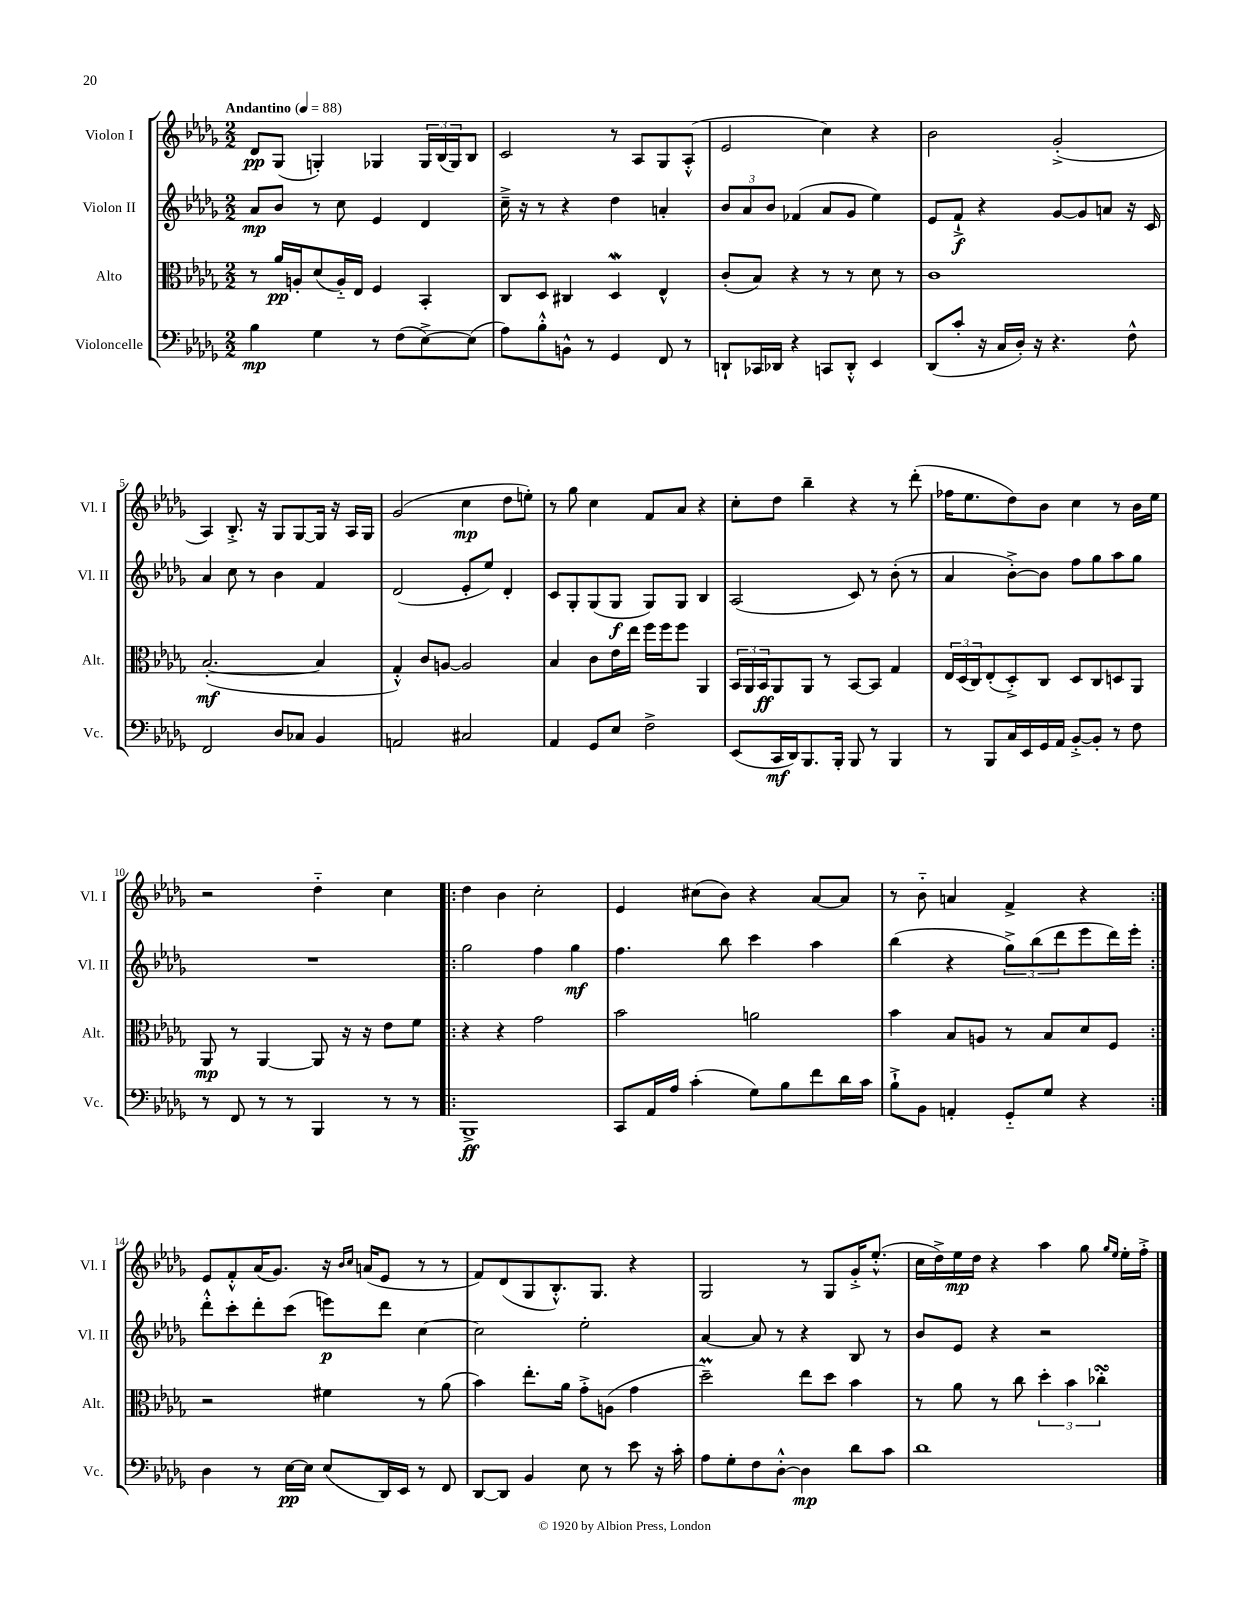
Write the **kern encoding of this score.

**kern	**kern	**kern	**kern
*staff4	*staff3	*staff2	*staff1
*clefF4	*clefC3	*clefG2	*clefG2
*k[b-e-a-d-g-]	*k[b-e-a-d-g-]	*k[b-e-a-d-g-]	*k[b-e-a-d-g-]
*M2/2	*M2/2	*M2/2	*M2/2
*MM88	*MM88	*MM88	*MM88
4B-\	8r	8a-/L	8d-/L
.	16a-/LL	8b-/J	(8G-/J
.	16A'/J	.	.
4G-\	(8d-/	8r	4G'/)
.	16A'~/L)	8cc\	.
.	16E-/JJ	.	.
8r	4F/	4e-/	4G-/
(8F\L	.	.	.
[8E-^\)	4BB-'/	4d-/	24G-/LL
.	.	.	(24B-/
.	.	.	24G-/J)
(8E-\]J	.	.	8B-/J
=	=	=	=
8A-\L)	8C/L	16cc~^\	2c/
.	.	16r	.
8B-'^^\	8D-/J	8r	.
8BB^^\J	4C#/	4r	.
8r	.	.	.
4GG-/	4D-/	4dd-\	8r
.	.	.	8A-/L
8FF/	4E-^^/	4a'/	8G-/
8r	.	.	(8A-'^^/J
=	=	=	=
8DD`/L	(8c'/L	12b-/L	2e-/
.	.	12a-/	.
16CC-/L	8B-/J)	.	.
.	.	12b-/J	.
16DD-/JJ	.	.	.
4r	4r	(4f-/	.
8CC/L	8r	8a-/L	4cc\)
8DD-'^^/J	8r	8g-/J	.
4EE-/	8d-\	4ee-\)	4r
.	8r	.	.
=	=	=	=
(8DD-/L	1c	8e-/L	2b-\
8c'/J	.	8f`^/J	.
16r	.	4r	.
16C/LL	.	.	.
16D-'/JJ)	.	.	.
16r	.	.	.
4.r	.	[8g-/L	(2g-'^/
.	.	8g-/]	.
.	.	8a/J	.
8F^^\	.	16r	.
.	.	16c/	.
=	=	=	=
2FF/	([2.B-'/	4a-/	4A-/)
.	.	8cc\	8.B-'^/
.	.	8r	.
.	.	.	16r
8D-/L	.	4b-\	8G-/L
8C-/J	.	.	[8G-/
4BB-/	4B-/]	4f/	16G-/]Jk
.	.	.	16r
.	.	.	16A-/LL
.	.	.	16G-/JJ
=	=	=	=
2AA/	4G-'^^/)	(2d-/	(2g-/
.	8c/L	.	.
.	[8A/J	.	.
2C#/	2A/]	8e-'/L	4cc\
.	.	8ee-/J)	.
.	.	4d-'/	8dd-\L
.	.	.	8ee'\J)
=	=	=	=
4AA-/	4B-/	8c/L	8r
.	.	8G-'/	8gg-\
8GG-/L	8c\L	(8G-/	4cc\
8E-/J	16e-\L	8G-/J	.
.	16ee-\JJ	.	.
2F^\	16ff\LL	8G-/L)	8f/L
.	16ff\J	.	.
.	8ff\J	8G-/J	8a-/J
.	4AA-/	4B-/	4r
=	=	=	=
(8EE-/L	24BB-/LL	(2A-/	8cc'\L
.	24AA-/	.	.
.	24BB-/J	.	.
16CC/L	8AA-/	.	8dd-\J
16DD-/J)	.	.	.
8.BBB-/	8AA-/J	.	4bb-~\
.	8r	.	.
16BBB-'/Jk	.	.	.
8BBB-/	[8BB-/L	8c/)	4r
8r	8BB-/]J	8r	.
4BBB-/	4G-/	(8b-'\	8r
.	.	8r	(8ddd-'\
=	=	=	=
8r	24E-/LL	4a-/	16ff-\LK
.	(24D-/	.	.
.	.	.	8.ee-\
.	24C/J)	.	.
8BBB-/L	(8E-'/	.	.
16C/L	8D-'^/)	[8b-'^\L)	8dd-\)
16EE-/	.	.	.
16GG-/	8C/J	8b-\]J	8b-\J
16AA-/JJ	.	.	.
[8BB-'^/L	8D-/L	8ff\L	4cc\
8BB-'/]J	8C/	8gg-\	.
8r	8D/	8aa-\	8r
8F\	8AA-/J	8gg-\J	16b-\LL
.	.	.	16ee-\JJ
=	=	=	=
8r	8AA-/	1r	2r
8FF/	8r	.	.
8r	[4AA-/	.	.
8r	.	.	.
4BBB-/	8AA-/]	.	4dd-'~\
.	16r	.	.
.	16r	.	.
8r	8e-\L	.	4cc\
8r	8f\J	.	.
=!|:	=!|:	=!|:	=!|:
1BBB-^	4r	2gg-\	4dd-\
.	4r	.	4b-\
.	2g-\	4ff\	2cc'\
.	.	4gg-\	.
=	=	=	=
8CC/L	2b-\	4.ff\	4e-/
16AA-/L	.	.	.
16A-/JJ	.	.	.
(4c'\	.	.	(8cc#\L
.	.	8bb-\	8b-\J)
8G-\L)	2a\	4ccc\	4r
8B-\	.	.	.
8f\	.	4aa-\	[8a-/L
16d-\L	.	.	8a-/]J
16c\JJ	.	.	.
=	=	=	=
8B-`^\L	4b-\	(4bb-\	8r
8BB-\J	.	.	8b-'~\
4AA'/	8B-/L	4r	4a/
.	8A/J	.	.
8GG-'~/L	8r	12gg-^\L)	4f^/
.	.	(12bb-\	.
8G-/J	8B-/L	.	.
.	.	12ddd-\	.
4r	8d-/	8eee-\	4r
.	8F/J	16ddd-\L)	.
.	.	16eee-'\JJ	.
=:|!	=:|!	=:|!	=:|!
4D-\	2r	8ddd-'^^\L	8e-/L
.	.	8ccc'\	8f'^^/
8r	.	8ddd-'\	(16a-/K
.	.	.	8.g-/J)
[16E-\LL	.	(8ccc\J	.
16E-\]JJ	.	.	.
(8E-/L	4f#\	8eee\L)	16r
.	.	.	16qqb-/LL
.	.	.	16qqcc/JJ
.	.	.	(16a/LK
16DD-/L)	.	8ddd-\J	8e-/J
16EE-/JJ	.	.	.
8r	8r	[4cc\	8r
8FF/	(8a-\	.	8r
=	=	=	=
[8DD-/L	4b-\)	2cc\]	8f/L)
8DD-/]J	.	.	(8d-/
4BB-/	8.ee-'\L	.	8G-/
.	.	.	8.B-'^^/)
.	16a-\Jk	.	.
8E-\	8g-'^\L	2ee-'\	.
.	.	.	8.G-/J
8r	(8A\J	.	.
8e-\	4g-\	.	4r
16r	.	.	.
16c'\	.	.	.
=	=	=	=
8A-\L	2dd-~\)	[4a-/	2G-/
8G-'\	.	.	.
8F\	.	8a-/]	.
[8D-'^^\J	.	8r	.
4D-\]	8ee-\L	4r	8r
.	8dd-\J	.	8G-/L
8d-\L	4b-\	8B-/	16g-'^/K
.	.	.	(8.ee-'^^/J
8c\J	.	8r	.
=	=	=	=
1d-	8r	8b-/L	16cc\LL
.	.	.	16dd-^\)
.	8a-\	8e-/J	16ee-\
.	.	.	16dd-\JJ
.	8r	4r	4r
.	8cc\	.	.
.	6dd-'\	2r	4aa-\
.	6b-\	.	.
.	.	.	8gg-\
.	6cc-'\	.	.
.	.	.	16qqgg-/LL
.	.	.	16qqee-/JJ
.	.	.	16ee-'\LL
.	.	.	16ff'^\JJ
==	==	==	==
*-	*-	*-	*-
